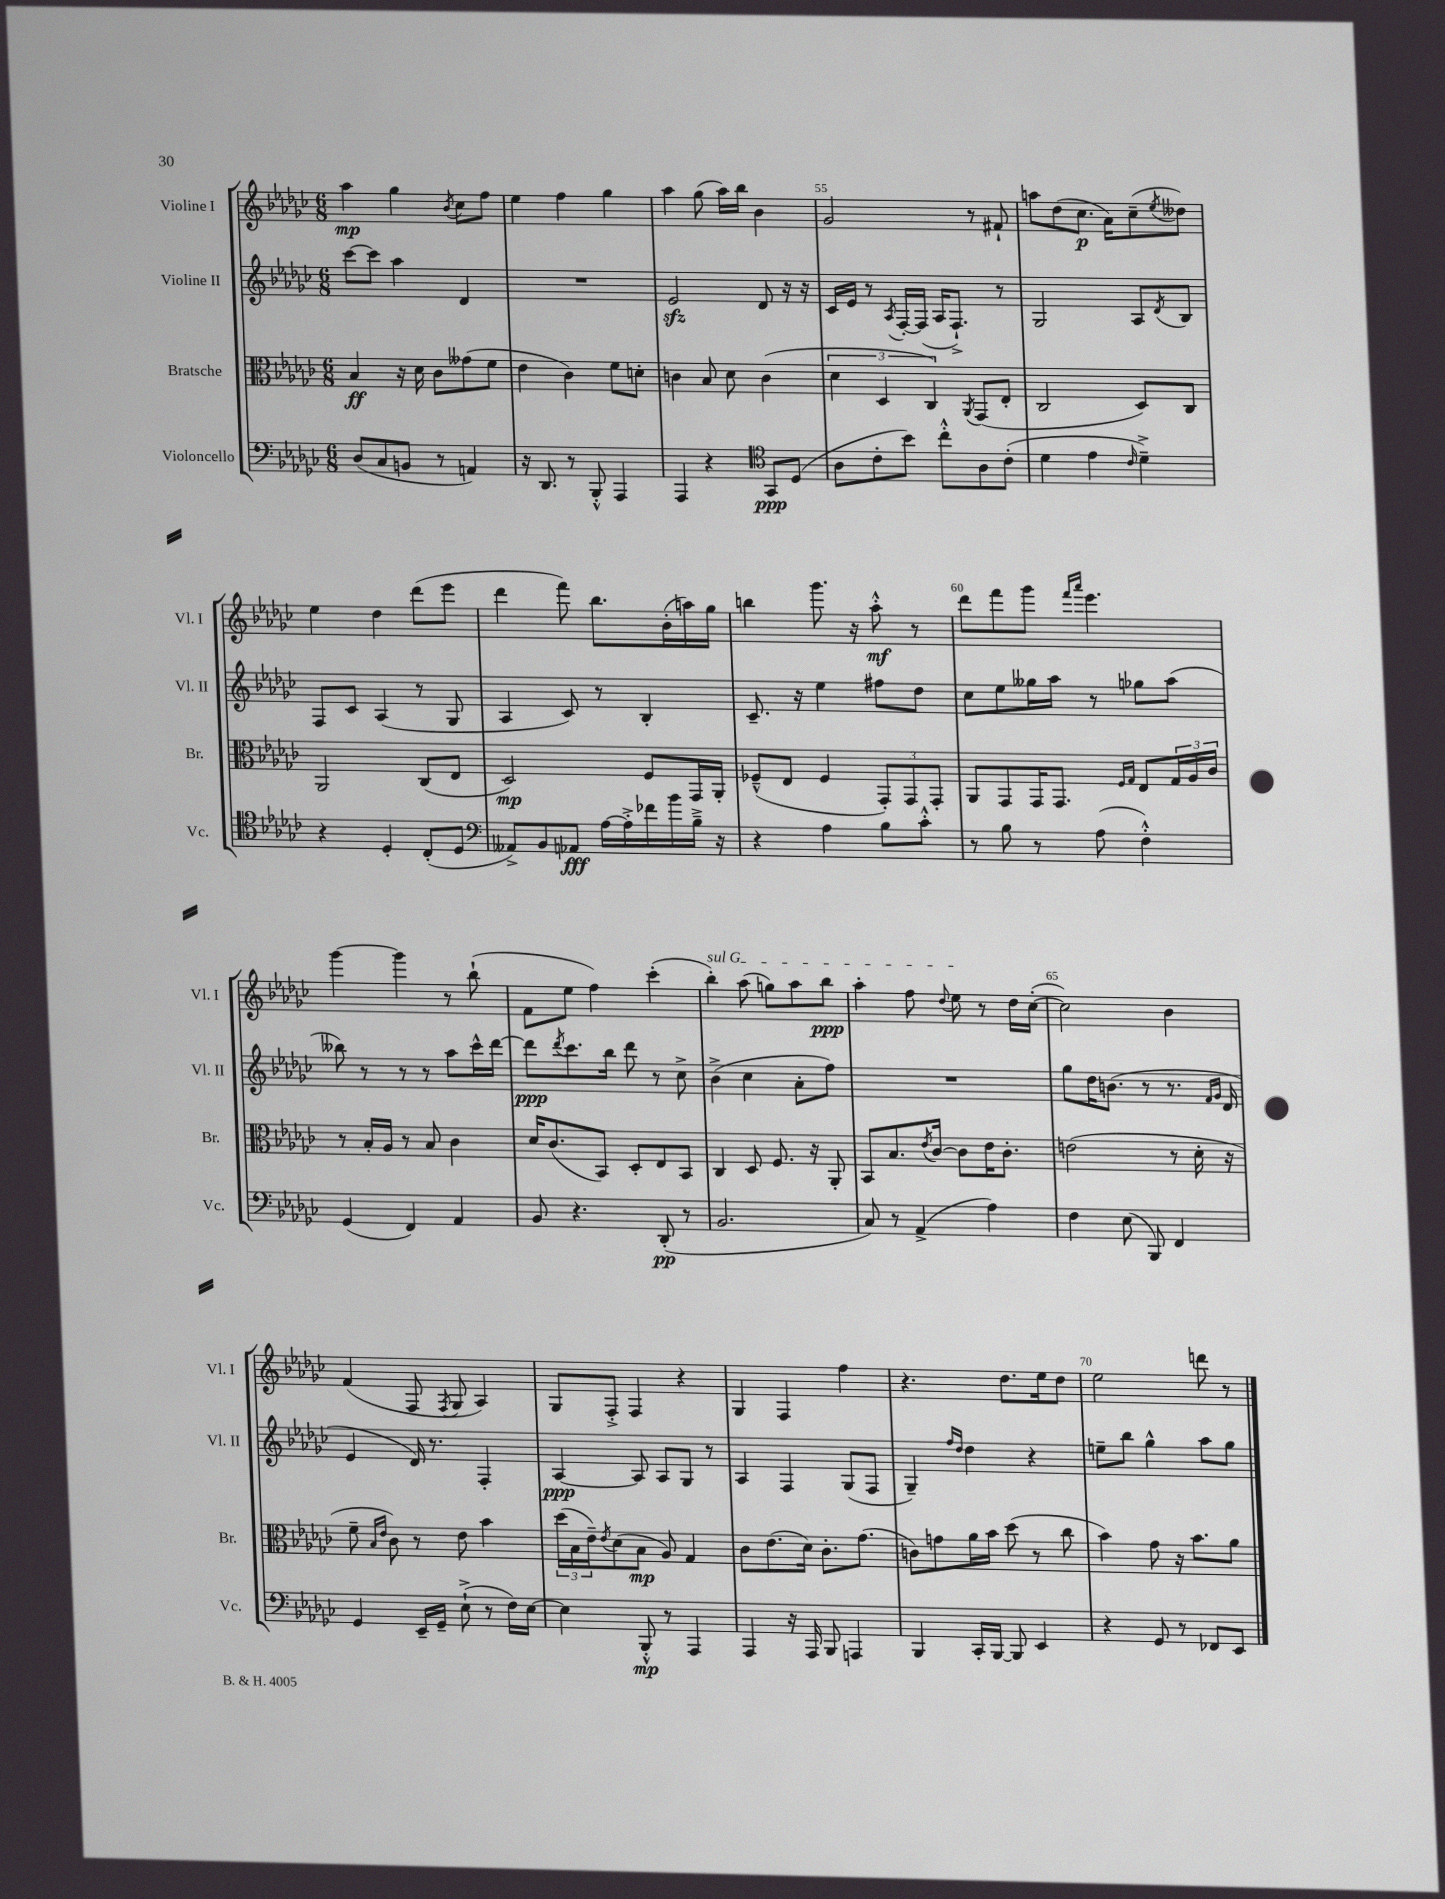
<<
\new StaffGroup <<
\new Staff = "s0" \with { instrumentName = "Violine I" shortInstrumentName = "Vl. I" } {
    \clef treble \key ges \major \numericTimeSignature \time 6/8
    aes''4\mp ges''4 \acciaccatura { bes'8 } ces''8 f''8 |
    ees''4 f''4 ges''4 |
    aes''4 ges''8( aes''16) bes''16 bes'4 |
    ges'2 r8 fis'8-! |
    a''8 des''8( ces''8.\p aes'16) ces''8--( \acciaccatura { ees''8 } deses''8) |
    ees''4 des''4 des'''8( ees'''8 |
    des'''4 f'''8) bes''8. bes'16-.( a''16) ges''16 |
    b''4 ges'''8. r16 aes''8-.-^\mf r8 |
    des'''8 f'''8 ges'''8 \grace { f'''16 aes'''16 } ees'''4. |
    ges'''4~ ges'''4 r8 bes''8-!( |
    f'8 ees''8 f''4) ces'''4-.( |
    \once \override TextSpanner.bound-details.left.text = \markup { \italic "sul G" } bes''4-.\startTextSpan) aes''8( g''8) aes''8 bes''8\ppp |
    aes''4-. f''8 \appoggiatura { des''8 } ees''8\stopTextSpan r8 des''16 ces''16~-.( |
    ces''2) bes'4 |
    f'4( f8 \acciaccatura { f8 } ges8 aes4) |
    ges8 f8-.-> f4 r4 |
    ges4 f4 f''4 |
    r4. des''8. ees''16 des''8 |
    ees''2 d'''8 r8 \bar "|." |
}
\new Staff = "s1" \with { instrumentName = "Violine II" shortInstrumentName = "Vl. II" } {
    \clef treble \key ges \major \numericTimeSignature \time 6/8
    ces'''8~ ces'''8 aes''4 des'4 |
    R2. |
    ees'2\sfz des'8 r16 r16 |
    ces'16 ees'16 r8 \acciaccatura { aes8 } f16~-. f16( aes16 f8.-!->) r8 |
    ges2 aes8 \acciaccatura { des'8 } bes8 |
    f8 ces'8 aes4( r8 ges8 |
    aes4 ces'8) r8 bes4-. |
    ces'8.-- r16 ees''4 fis''8 des''8 |
    ces''8 ees''8 geses''16 aes''16 r8 ges''8 aes''8( |
    beses''8) r8 r8 r8 aes''8 ces'''16-^ des'''16~ |
    des'''8\ppp \acciaccatura { des'''8 } ces'''8. bes''16 des'''8 r8 ces''8-> |
    bes'4->( ces''4 aes'8-. f''8) |
    R2. |
    ges''8 des''16 b'8.( r8 r8. \grace { f'16 ges'16 } des'16 |
    ees'4 des'16) r8. f4-. |
    aes4~\ppp aes8 aes8 ges8 r8 |
    aes4 f4 ges8( f8 |
    ges4--) \grace { f''16 des''16 } des''4 r4 |
    e''8-- bes''8 ges''4-^ aes''8 ges''8 \bar "|." |
}
\new Staff = "s2" \with { instrumentName = "Bratsche" shortInstrumentName = "Br." } {
    \clef alto \key ges \major \numericTimeSignature \time 6/8
    bes4\ff r16 des'16 ces'8 geses'8( f'8 |
    ees'4 ces'4) f'8 d'8-. |
    c'4 bes8 des'8 c'4( |
    \tuplet 3/2 { des'4 des4 ces4) } \acciaccatura { aes,8 } ges,8( ees8-. |
    ces2 des8) ces8 |
    aes,2 ces8( ees8 |
    des2\mp) f8 ges,16 aes,16-. |
    fes8---^( ees8 fes4 \tuplet 3/2 { ges,8-.) ges,8 ges,8-. } |
    aes,8 ges,8 ges,16 ges,8. \grace { f16 ges16 } ees8 \tuplet 3/2 { ges16 aes16 ces'16 } |
    r8 bes16-. aes16 r8 bes8 ces'4 |
    des'16 ces'8.( bes,8) des8-. ees8 bes,8 |
    ces4 des8 f8. r16 aes,8-. |
    bes,8 bes8. \acciaccatura { ees'8 } ces'16~ ces'8 ees'16 ces'8.-. |
    e'2( r8 des'16-. r16 |
    f'8-- \grace { bes16 ees'16 } ces'8) r8 ees'8 bes'4 |
    \tuplet 3/2 { des''16( bes16 ees'16--) } \acciaccatura { ees'8 } des'8( bes8\mp aes8) ges4 |
    ces'8 ees'8.( des'16) ces'8.-. ges'8.( |
    c'8) g'8 aes'16 bes'16 des''8( r8 ces''8 |
    bes'4) ges'8 r16 bes'8. aes'8 \bar "|." |
}
\new Staff = "s3" \with { instrumentName = "Violoncello" shortInstrumentName = "Vc." } {
    \clef bass \key ges \major \numericTimeSignature \time 6/8
    des8( ces8 b,8 r8 a,4) |
    r16 des,8. r8 bes,,8-.-^ aes,,4 |
    aes,,4 r4 \clef tenor ges,8\ppp des8( |
    aes8 ces'8-. bes'8) ces''8-.-^ aes8 ces'8-.( |
    des'4 ees'4 \grace { ces'16 } des'4--->) |
    r4 des4-. ces8-.( des8 |
    \clef bass aeses,8->) bes,8 aes,8\fff aes16~ aes16-.-> fes'16 bes'16 bes16---> r16 |
    r4 aes4 bes8 ces'8-.-^ |
    r8 bes8 r8 aes8( f4-.-^) |
    ges,4( f,4) aes,4 |
    bes,8 r4. des,8-.\pp( r8 |
    bes,2. |
    ces8) r8 aes,4->( aes4) |
    f4 ees8( bes,,8) f,4 |
    ges,4 ees,16-- ges,16-- ees8-!->( r8 f16) ees16~ |
    ees4 bes,,8-.-^\mp r8 aes,,4 |
    aes,,4 r16 aes,,16 bes,,8 a,,4 |
    bes,,4 ces,16-. bes,,16~ bes,,8 ees,4 |
    r4 ges,8 r8 fes,8 ees,8 \bar "|." |
}
>>
>>
\layout { \context { \Score currentBarNumber = #52 \override BarNumber.break-visibility = ##(#f #t #t) barNumberVisibility = #(every-nth-bar-number-visible 5) } }
